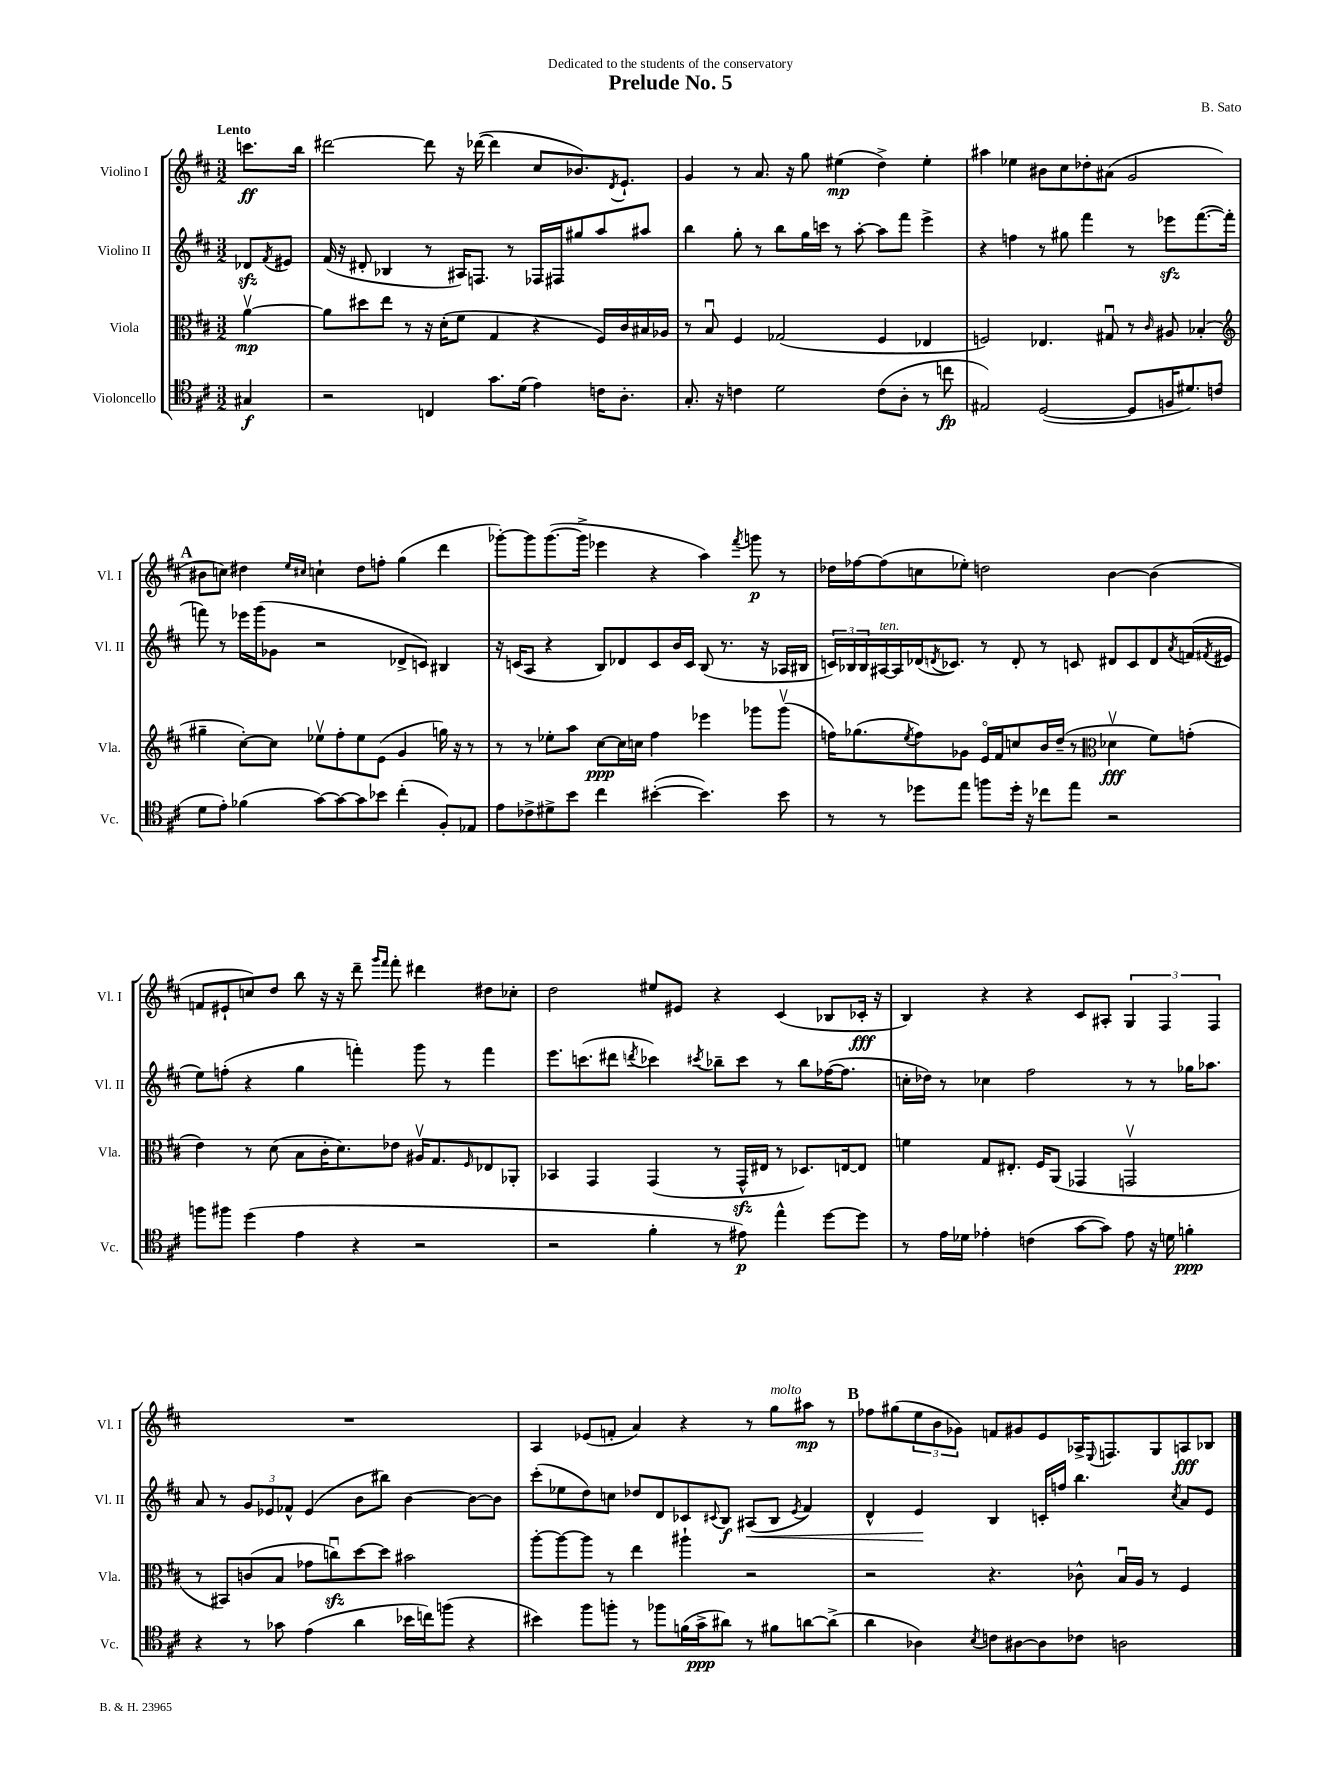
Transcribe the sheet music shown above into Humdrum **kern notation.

**kern	**dynam	**kern	**dynam	**kern	**dynam	**kern	**dynam
*part4	*part4	*part3	*part3	*part2	*part2	*part1	*part1
*staff4	*staff4	*staff3	*staff3	*staff2	*staff2	*staff1	*staff1
*I"Violoncello	*	*I"Viola	*	*I"Violino II	*	*I"Violino I	*
*I'Vc.	*	*I'Vla.	*	*I'Vl. II	*	*I'Vl. I	*
*clefC4	*	*clefC3	*	*clefG2	*	*clefG2	*
*k[f#c#]	*	*k[f#c#]	*	*k[f#c#]	*	*k[f#c#]	*
*M3/2	*	*M3/2	*	*M3/2	*	*M3/2	*
=	=	=	=	=	=	=	=
!	!	!	!	!	!	!LO:TX:a:B:t=Lento	!
4G#X/	f	[4av\	mp	8d-Xzz/L	.	8.cccn\L	ff
.	.	.	.	8qf#/	.	.	.
.	.	.	.	8e#X/J	.	.	.
.	.	.	.	.	.	16bb\Jk	.
=1	=1	=1	=1	=1	=1	=1	=1
2r	.	8a\L]	.	(16f#/	.	[2ddd#X\	.
.	.	.	.	16r	.	.	.
.	.	8dd#X\	.	8d#X'/	.	.	.
.	.	8ee\J	.	4B-X/	.	.	.
.	.	8r	.	.	.	.	.
4Cn/	.	16r	.	8r	.	8ddd#\]	.
.	.	(16d'\KL	.	.	.	.	.
.	.	8f#\J	.	16A#X/KL)	.	16r	.
.	.	.	.	8.Fn/J	.	([16ddd-X\	.
8.g\L	.	4G/	.	.	.	4ddd-\]	.
.	.	.	.	8r	.	.	.
(16d\Jk	.	.	.	.	.	.	.
4e\)	.	4r	.	16F-X/LL	.	8cc#/L	.
.	.	.	.	16F#X/J	.	.	.
.	.	.	.	8gg#X/	.	8.b-X/)	.
16cn\KL	.	16F#/LL)	.	8aa/	.	.	.
.	.	.	.	.	.	8qd/	.
8.A'\J	.	16c#/	.	.	.	8.e`/J	.
.	.	16B#X/	.	8aa#X/J	.	.	.
.	.	16A-X/JJ	.	.	.	.	.
=2	=2	=2	=2	=2	=2	=2	=2
8.G'/	.	8r	.	4bb\	.	4g/	.
.	.	8Bu/	.	.	.	.	.
16r	.	.	.	.	.	.	.
4cn\	.	4F#/	.	8gg'\	.	8r	.
.	.	.	.	8r	.	8.a/	.
2d\	.	(2G-X/	.	8bb\L	.	.	.
.	.	.	.	.	.	16r	.
.	.	.	.	16gg\L	.	8gg\	.
.	.	.	.	16cccn\JJ	.	.	.
.	.	.	.	8r	.	(4ee#X\	mp
.	.	.	.	[8aa'\	.	.	.
(8c\L	.	4F#/	.	8aa\L]	.	4dd^\)	.
8A'\J	.	.	.	8fff#\J	.	.	.
8r	.	4E-X/	.	4eee^\	.	4ee#'\	.
8ccn\	fp	.	.	.	.	.	.
=3	=3	=3	=3	=3	=3	=3	=3
2E#X/)	.	2Fn/)	.	4r	.	4aa#X\	.
.	.	.	.	4ffn\	.	4ee-X\	.
([2D/	.	4.E-X/	.	8r	.	8b#X\L	.
.	.	.	.	8gg#X\	.	8cc#\	.
.	.	.	.	4fff#\	.	8dd-X'\	.
.	.	8G#Xu/	.	.	.	(8a#X\J	.
8D/L]	.	8r	.	8r	.	2g/	.
.	.	16qqc#/	.	.	.	.	.
16Fn/K	.	8A#X/	.	8eee-Xzz\L	.	.	.
8.d#X/)	.	.	.	.	.	.	.
.	.	(4B-X'/	.	([8.fff#\	.	.	.
(8cn/J	.	.	.	.	.	.	.
.	.	.	.	16fff#'\Jk]	.	.	.
!!LO:LB:g=z
!!LO:REH:place=s1:t=A
=4	=4	=4	=4	=4	=4	=4	=4
*	*	*clefG2	*	*	*	*	*
8d\L	.	4gg#X~\	.	8fffn\)	.	8b#X\L	.
8e'\J)	.	.	.	8r	.	8ccn\J)	.
(4f-X\	.	[8cc#'\L)	.	16eee-X\LL	.	4dd#X\	.
.	.	.	.	(16ggg\J	.	.	.
.	.	8cc#\J]	.	8g-X\J	.	.	.
.	.	.	.	.	.	16qqee/LL	.
.	.	.	.	.	.	16qqcc#X/JJ	.
[8g\L)	.	8ee-Xv\L	.	2r	.	4ccn`\	.
8g\_	.	8ff#'\	.	.	.	.	.
8g\]	.	8ee-\	.	.	.	8dd#\L	.
8b-X\J	.	(8e\J	.	.	.	8ffn'\J	.
(4cc#'\	.	4g/	.	8d-X^/L	.	(4gg\	.
.	.	.	.	8cn/J)	.	.	.
8F#'/L)	.	16ggn\)	.	4B#X/	.	4ddd\	.
.	.	16r	.	.	.	.	.
8E-X/J	.	8r	.	.	.	.	.
=5	=5	=5	=5	=5	=5	=5	=5
8e\L	.	8r	.	16r	.	[8ggg-X'\L)	.
.	.	.	.	(16cn/KL	.	.	.
8c-X^\	.	8r	.	8A/J	.	8ggg-\]	.
8d#X^\	.	8ee-X'\L	.	4r	.	([8.ggg-\	.
8b\J	.	8aa\J	.	.	.	.	.
.	.	.	.	.	.	16ggg-^\Jk]	.
4cc#\	.	[8cc#\L	ppp	8B/L)	.	4eee-X\	.
.	.	16cc#\L]	.	8d-X/	.	.	.
.	.	16ccn\JJ	.	.	.	.	.
([4b#X'\	.	4ff#\	.	8c/	.	4r	.
.	.	.	.	16b/L	.	.	.
.	.	.	.	16c/JJ	.	.	.
4.b#\])	.	4eee-X\	.	(8B/	.	4aa\)	.
.	.	.	.	8.r	.	.	.
.	.	.	.	.	.	8qfff#/	.
.	.	8ggg-X\L	.	.	.	8gggn\	p
.	.	.	.	16r	.	.	.
8b#\	.	(8ggg-v\J	.	16A-X/LL	.	8r	.
.	.	.	.	16B#X/JJ	.	.	.
=6	=6	=6	=6	=6	=6	=6	=6
8r	.	16ffn\KL)	.	24cn/LL)	.	16dd-X\LL	.
.	.	.	.	24B-X/	.	.	.
.	.	(8.gg-X\	.	.	.	[16ff-X\J	.
.	.	.	.	24B-/	.	.	.
!	!	!	!	!LO:TX:a:i:t=ten.	!	!	!
8r	.	.	.	[16A#X/	.	(8ff-\]	.
.	.	.	.	16A#/]	.	.	.
.	.	8qee/	.	.	.	.	.
8dd-X\L	.	8ff\)	.	(16d-X/J	.	8ccn\	.
.	.	.	.	8qdn/	.	.	.
.	.	.	.	8.c-X/J)	.	.	.
8ee\J	.	8g-X\J	.	.	.	8ee-X'\J)	.
8ffn\L	.	16e/LL	.	8r	.	2ddn\	.
.	.	16f#/J	.	.	.	.	.
16dd-'\Jk	.	8ccn/	.	8d'/	.	.	.
16r	.	.	.	.	.	.	.
8cc-X\L	.	16b/L	.	8r	.	.	.
.	.	(16dd~/JJ	.	.	.	.	.
8ee\J	.	8r	.	8cn/	.	.	.
*	*	*clefC3	*	*	*	*	*
2r	.	4d-Xv\	fff	8d#X/L	.	[4b\	.
.	.	.	.	8c/	.	.	.
.	.	8f#\L)	.	8d#/	.	(4b\]	.
.	.	.	.	8qa/	.	.	.
.	.	(8gn'\J	.	(16fn/L	.	.	.
.	.	.	.	8qf#X/	.	.	.
.	.	.	.	16e#X/JJ	.	.	.
!!LO:LB:g=z
=7	=7	=7	=7	=7	=7	=7	=7
8ffn\L	.	4e\)	.	8ee\L)	.	8fn/L	.
8ff#X\J	.	.	.	(8ffn'\J	.	8e#X`/	.
(4dd\	.	8r	.	4r	.	8ccn/)	.
.	.	(8d\	.	.	.	8dd/J	.
4e\	.	8B\L	.	4gg\	.	8bb\	.
.	.	16c#'\K	.	.	.	16r	.
.	.	8.d\)	.	.	.	16r	.
4r	.	.	.	4fffn'\)	.	8ddd~\	.
.	.	.	.	.	.	16qqggg/LL	.
.	.	.	.	.	.	16qqfff#/JJ	.
.	.	8e-X\J	.	.	.	8fff#'\	.
2r	.	16A#Xv/KL	.	8ggg\	.	4ddd#X\	.
.	.	8.G/	.	.	.	.	.
.	.	.	.	8r	.	.	.
.	.	16qqF#/	.	.	.	.	.
.	.	8E-X/	.	4fff\	.	8dd#X\L	.
.	.	8AA-X'/J	.	.	.	8cc-X'\J	.
=8	=8	=8	=8	=8	=8	=8	=8
2r	.	4BB-X/	.	8.eee\L	.	2dd\	.
.	.	.	.	(8.cccn\	.	.	.
.	.	4GG/	.	.	.	.	.
.	.	.	.	8ddd#X\J	.	.	.
.	.	.	.	8qdddn/	.	.	.
4f#'\	.	(4GG/	.	4ccc-X\)	.	8ee#X/L	.
.	.	.	.	.	.	8e#X/J	.
.	.	.	.	8qccc#X/	.	.	.
8r	.	8r	.	8bb-X~\L	.	4r	.
8e#X\)	p	16GGzz^^/LL	.	8ccc#\J	.	.	.
.	.	16E#X/JJ	.	.	.	.	.
4ee^^\	.	8r	.	8r	.	(4c#/	.
.	.	8.D-X/L)	.	8bb-\L	.	.	.
[8dd\L	.	.	.	([16ff-X\K	.	8B-X/L	.
.	.	[16En/k	.	8.ff-\J]	.	.	.
8dd\J]	.	8E/J]	.	.	.	16c-X'/Jk	fff
.	.	.	.	.	.	16r	.
=9	=9	=9	=9	=9	=9	=9	=9
8r	.	4fn\	.	16ccn'\LL	.	4B/)	.
.	.	.	.	16dd-X\JJ)	.	.	.
16e\LL	.	.	.	8r	.	.	.
16d-X\JJ	.	.	.	.	.	.	.
4e-X'\	.	8G/L	.	4cc-X\	.	4r	.
.	.	8.E#X'/J	.	.	.	.	.
(4cn\	.	.	.	2ff#\	.	4r	.
.	.	16F#/KL	.	.	.	.	.
.	.	(8AA/J	.	.	.	.	.
[8g\L	.	4GG-X/	.	.	.	8c#/L	.
8g\J])	.	.	.	.	.	8A#X'/J	.
8e-\	.	2GGnv/	.	8r	.	6G/	.
16r	.	.	.	8r	.	.	.
.	.	.	.	.	.	6F#/	.
16dn\	.	.	.	.	.	.	.
4fn'\	ppp	.	.	16gg-X\KL	.	.	.
.	.	.	.	8.aa-X\J	.	.	.
.	.	.	.	.	.	6F#/	.
!!LO:LB:g=z
=10	=10	=10	=10	=10	=10	=10	=10
4r	.	8r	.	8a/	.	1.r	.
.	.	8BB#X/L)	.	8r	.	.	.
8r	.	(8cn/	.	12g/L	.	.	.
.	.	.	.	12e-X/	.	.	.
8g-X\	.	8B/J	.	.	.	.	.
.	.	.	.	12f-X^^/J	.	.	.
(4e\	.	8g-X\L	.	(4e-/	.	.	.
.	.	8ccnzzu\)	.	.	.	.	.
4a\	.	[8dd\	.	8b\L	.	.	.
.	.	8dd\J]	.	8bb#X\J)	.	.	.
16b-X\LL	.	2b#X\	.	[4b\	.	.	.
16ccn\J)	.	.	.	.	.	.	.
(8ffn\J	.	.	.	.	.	.	.
4r	.	.	.	8b\L_	.	.	.
.	.	.	.	8b\J]	.	.	.
=11	=11	=11	=11	=11	=11	=11	=11
4b#X\)	.	[8aa'\L	.	(8ccc#'\L	.	4A/	.
.	.	8aa\_	.	8ee-X\	.	.	.
8ff#\L	.	8aa\J]	.	8dd\)	.	(8e-X/L	.
8ffn'\J	.	8r	.	8ccn\J	.	8fn'/J	.
8r	.	4ee\	.	8dd-X/L	.	4a/)	.
8ff-X\L	.	.	.	8d/	.	.	.
(16fn\L	.	4aa#X`\	.	8c-X/	.	4r	.
16g^\J	ppp	.	.	.	.	.	.
.	.	.	.	8qqc#X/	.	.	.
8a#X\J)	.	.	.	8B/J	f	.	.
!	!	!	!	!	!LO:HP:b	!	!
8r	.	2r	.	(8A#X/L	<	8r	.
!	!	!	!	!	!	!LO:TX:a:i:t=molto	!
8f#X\L	.	.	.	8B/J	.	8gg\L	.
.	.	.	.	8qe/	.	.	.
[8an\	.	.	.	4f#/)	.	8aa#X\J	mp
(8a^\J]	.	.	.	.	.	8r	.
!!LO:REH:place=s1:t=B
=12	=12	=12	=12	=12	=12	=12	=12
4a\	.	2r	.	4d^^/	.	8ff-X\L	.
.	.	.	.	.	.	(8gg#X\	.
4A-X\)	.	.	.	4e/	.	12ee\	.
.	.	.	.	.	.	12b\	.
.	.	.	.	.	.	12g-X\J)	.
8qB/	.	.	.	.	.	.	.
8cn\L	.	4.r	.	4B/	[	8fn/L	.
[8A#X\	.	.	.	.	.	8g#X/	.
8A#\]	.	.	.	16cn'/LL	.	8e/	.
.	.	.	.	16ffn/JJ	.	.	.
8c-X\J	.	8c-X^^\	.	4.bb\	.	16A-X^/K	.
.	.	.	.	.	.	8qqE/	.
.	.	.	.	.	.	8.Fn/	.
2An\	.	16Bu/LL	.	.	.	.	.
.	.	16A/JJ	.	.	.	.	.
.	.	8r	.	.	.	8G/	.
.	.	.	.	8qcc#/	.	.	.
.	.	4F#/	.	8a/L	.	8An/	fff
.	.	.	.	8e/J	.	8B-X/J	.
==	==	==	==	==	==	==	==
*-	*-	*-	*-	*-	*-	*-	*-
